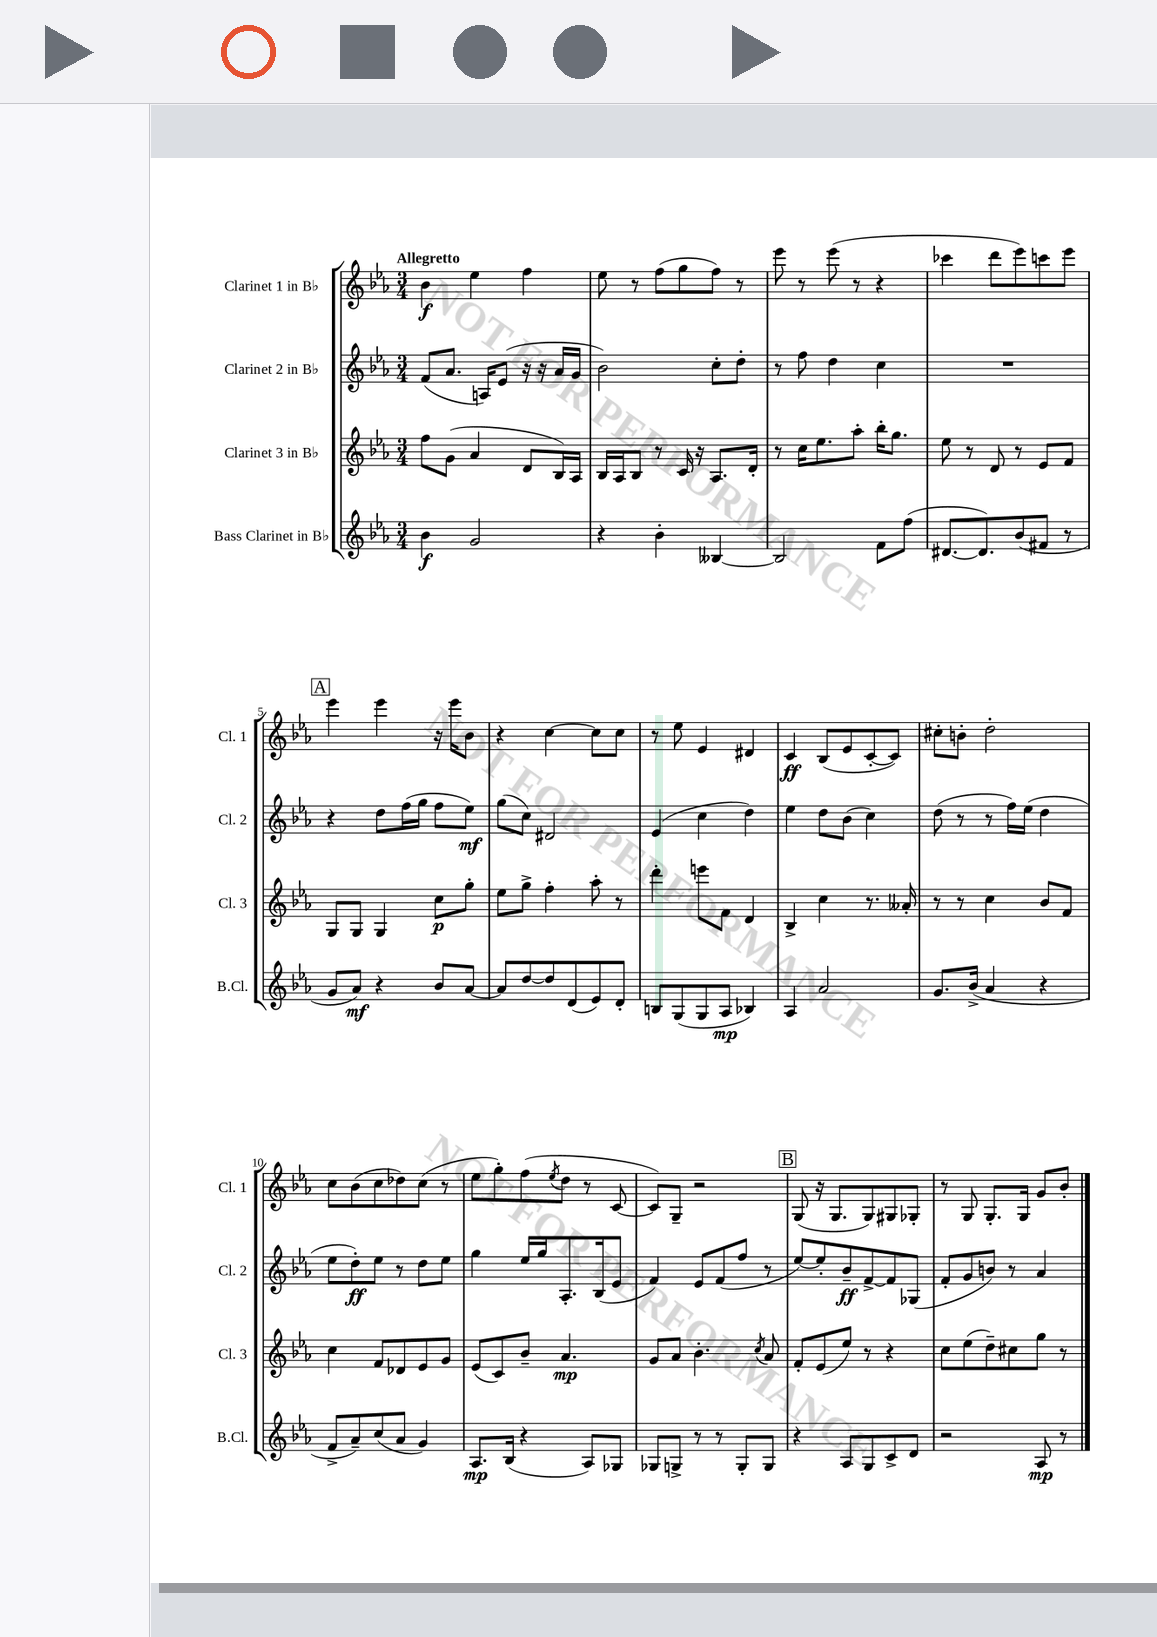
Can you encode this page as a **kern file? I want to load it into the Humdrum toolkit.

**kern	**dynam	**kern	**dynam	**kern	**dynam	**kern	**dynam
*part4	*part4	*part3	*part3	*part2	*part2	*part1	*part1
*staff4	*staff4	*staff3	*staff3	*staff2	*staff2	*staff1	*staff1
*I"Bass Clarinet in B♭	*	*I"Clarinet 3 in B♭	*	*I"Clarinet 2 in B♭	*	*I"Clarinet 1 in B♭	*
*I'B.Cl.	*	*I'Cl. 3	*	*I'Cl. 2	*	*I'Cl. 1	*
*clefG2	*	*clefG2	*	*clefG2	*	*clefG2	*
*k[b-e-a-]	*	*k[b-e-a-]	*	*k[b-e-a-]	*	*k[b-e-a-]	*
*M3/4	*	*M3/4	*	*M3/4	*	*M3/4	*
=1	=1	=1	=1	=1	=1	=1	=1
!	!	!	!	!	!	!LO:TX:a:B:t=Allegretto	!
4b-\	f	8ff\L	.	(8f/L	.	4b-\	f
.	.	(8g\J	.	8.a-/J	.	.	.
2g/	.	4a-/	.	.	.	4ee-\	.
.	.	.	.	16An/KL)	.	.	.
.	.	.	.	(8e-/J	.	.	.
.	.	8d/L	.	16r	.	4ff\	.
.	.	.	.	16r	.	.	.
.	.	16B-/L)	.	16a-/LL	.	.	.
.	.	16A-/JJ	.	16g/JJ	.	.	.
=2	=2	=2	=2	=2	=2	=2	=2
4r	.	16B-/LL	.	2b-\)	.	8ee-\	.
.	.	16A-/J	.	.	.	.	.
.	.	8B-/J	.	.	.	8r	.
4b-'\	.	8r	.	.	.	(8ff\L	.
.	.	16c/	.	.	.	8gg\	.
.	.	16r	.	.	.	.	.
[4B--X/	.	8.A-/L	.	8cc'\L	.	8ff\J)	.
.	.	.	.	8dd'\J	.	8r	.
.	.	16d'/Jk	.	.	.	.	.
=3	=3	=3	=3	=3	=3	=3	=3
2B--/]	.	8r	.	8r	.	8eee-\	.
.	.	16cc\KL	.	8ff\	.	8r	.
.	.	8.ee-\	.	.	.	.	.
.	.	.	.	4dd\	.	(8eee-\	.
.	.	8aa-'\J	.	.	.	8r	.
8f\L	.	16bb-'\KL	.	4cc\	.	4r	.
.	.	8.gg\J	.	.	.	.	.
(8ff\J	.	.	.	.	.	.	.
=4	=4	=4	=4	=4	=4	=4	=4
[8.d#X/L	.	8ee-\	.	2.r	.	4ccc-X\	.
.	.	8r	.	.	.	.	.
8.d#/])	.	.	.	.	.	.	.
.	.	8d/	.	.	.	8ddd\L	.
(8b-/	.	8r	.	.	.	8eee-\)	.
8f#X/J	.	8e-/L	.	.	.	8cccn\	.
8r	.	8f/J	.	.	.	8eee-\J	.
!!LO:LB:g=z
!!LO:REH:place=s1:t=A
=5	=5	=5	=5	=5	=5	=5	=5
8g/L	.	8G/L	.	4r	.	4eee-\	.
8a-/J)	mf	8G/J	.	.	.	.	.
4r	.	4G/	.	8dd\L	.	4eee-\	.
.	.	.	.	(16ff\L	.	.	.
.	.	.	.	16gg\JJ	.	.	.
8b-/L	.	8cc\L	p	8ff\L	.	16r	.
.	.	.	.	.	.	16eee-\KL	.
[8a-/J	.	8gg'\J	.	8ee-\J)	mf	8b-\J	.
=6	=6	=6	=6	=6	=6	=6	=6
8a-/L]	.	8ee-\L	.	(8gg\L	.	4r	.
[8dd/	.	8gg^\J	.	8cc\J)	.	.	.
8dd/]	.	4ff'\	.	2d#X/	.	[4cc\	.
(8d/	.	.	.	.	.	.	.
8e-/)	.	8aa-'\	.	.	.	8cc\L]	.
8d'/J	.	8r	.	.	.	8cc\J	.
=7	=7	=7	=7	=7	=7	=7	=7
8Bn/L	.	4ddd'\	.	(4e-/	.	8r	.
(8G/	.	.	.	.	.	8ee-\	.
8G/	.	8eeen\L	.	4cc\	.	4e-/	.
8A-/J	mp	8f\J	.	.	.	.	.
4B-X/)	.	4d/	.	4dd\)	.	4d#X/	.
=8	=8	=8	=8	=8	=8	=8	=8
4A-/	.	4B-^/	.	4ee-\	.	4c/	ff
2a-/	.	4cc\	.	8dd\L	.	(8B-/L	.
.	.	.	.	(8b-\J	.	8e-/	.
.	.	8.r	.	4cc\)	.	[8c'/	.
.	.	.	.	.	.	8c/J])	.
.	.	16a--X'/	.	.	.	.	.
=9	=9	=9	=9	=9	=9	=9	=9
8.g/L	.	8r	.	(8dd\	.	8cc#X'\L	.
.	.	8r	.	8r	.	8bn'\J	.
(16b-^/Jk	.	.	.	.	.	.	.
4a-/	.	4cc\	.	8r	.	2dd'\	.
.	.	.	.	16ff\LL)	.	.	.
.	.	.	.	(16ee-\JJ	.	.	.
4r	.	8b-/L	.	4dd\	.	.	.
.	.	8f/J	.	.	.	.	.
!!LO:LB:g=z
=10	=10	=10	=10	=10	=10	=10	=10
8f^/L	.	4cc\	.	8ee-\L	.	8cc\L	.
8a-~/)	.	.	.	8dd'\)	ff	(8b-\	.
(8cc/	.	8f/L	.	8ee-\J	.	8cc\	.
8a-/J	.	8d-X/	.	8r	.	8dd-X\)	.
4g/)	.	8e-/	.	8dd\L	.	(8cc\J	.
.	.	8g/J	.	8ee-\J	.	8r	.
=11	=11	=11	=11	=11	=11	=11	=11
8.A-/L	mp	(8e-/L	.	4gg\	.	8ee-\L	.
.	.	8c/)	.	.	.	8gg'\)	.
(16B-/Jk	.	.	.	.	.	.	.
4r	.	8b-~/J	.	16ee-/LL	.	(8ff\	.
.	.	.	.	16gg/J	.	.	.
.	.	.	.	.	.	8qee-/	.
.	.	4.a-/	mp	8.A-'/	.	8dd\J	.
8A-/L)	.	.	.	.	.	8r	.
.	.	.	.	(16B-/k	.	.	.
8G-X/J	.	.	.	8e-/J	.	[8c/	.
=12	=12	=12	=12	=12	=12	=12	=12
8G-X/L	.	8g/L	.	4f/)	.	8c/L])	.
8Gn^/J	.	8a-/J	.	.	.	8G~/J	.
8r	.	4.b-'\	.	8e-/L	.	2r	.
8r	.	.	.	(8f/	.	.	.
8G'/L	.	.	.	8ff/J	.	.	.
.	.	8qcc/	.	.	.	.	.
8G/J	.	8a-/	.	8r	.	.	.
!!LO:REH:place=s1:t=B
=13	=13	=13	=13	=13	=13	=13	=13
4r	.	8f'/L	.	[8ee-/L)	.	(8G/	.
.	.	(8e-/	.	8ee-'/]	.	16r	.
.	.	.	.	.	.	8.G/L	.
8A-/L	.	8ee-/J)	.	8b-~/	ff	.	.
8G/	.	8r	.	[8f^/	.	8G/)	.
8c^/	.	4r	.	8f/]	.	8G#X/	.
8d/J	.	.	.	(8G-X/J	.	8G-X'/J	.
=14	=14	=14	=14	=14	=14	=14	=14
2r	.	8cc\L	.	8f'/L	.	8r	.
.	.	(8ee-\	.	8g/	.	8G/	.
.	.	8dd~\)	.	8bn/J)	.	8.G'/L	.
.	.	8cc#X\	.	8r	.	.	.
.	.	.	.	.	.	16G/Jk	.
8A-/	mp	8gg\J	.	4a-/	.	8g/L	.
8r	.	8r	.	.	.	8b-'/J	.
==	==	==	==	==	==	==	==
*-	*-	*-	*-	*-	*-	*-	*-
